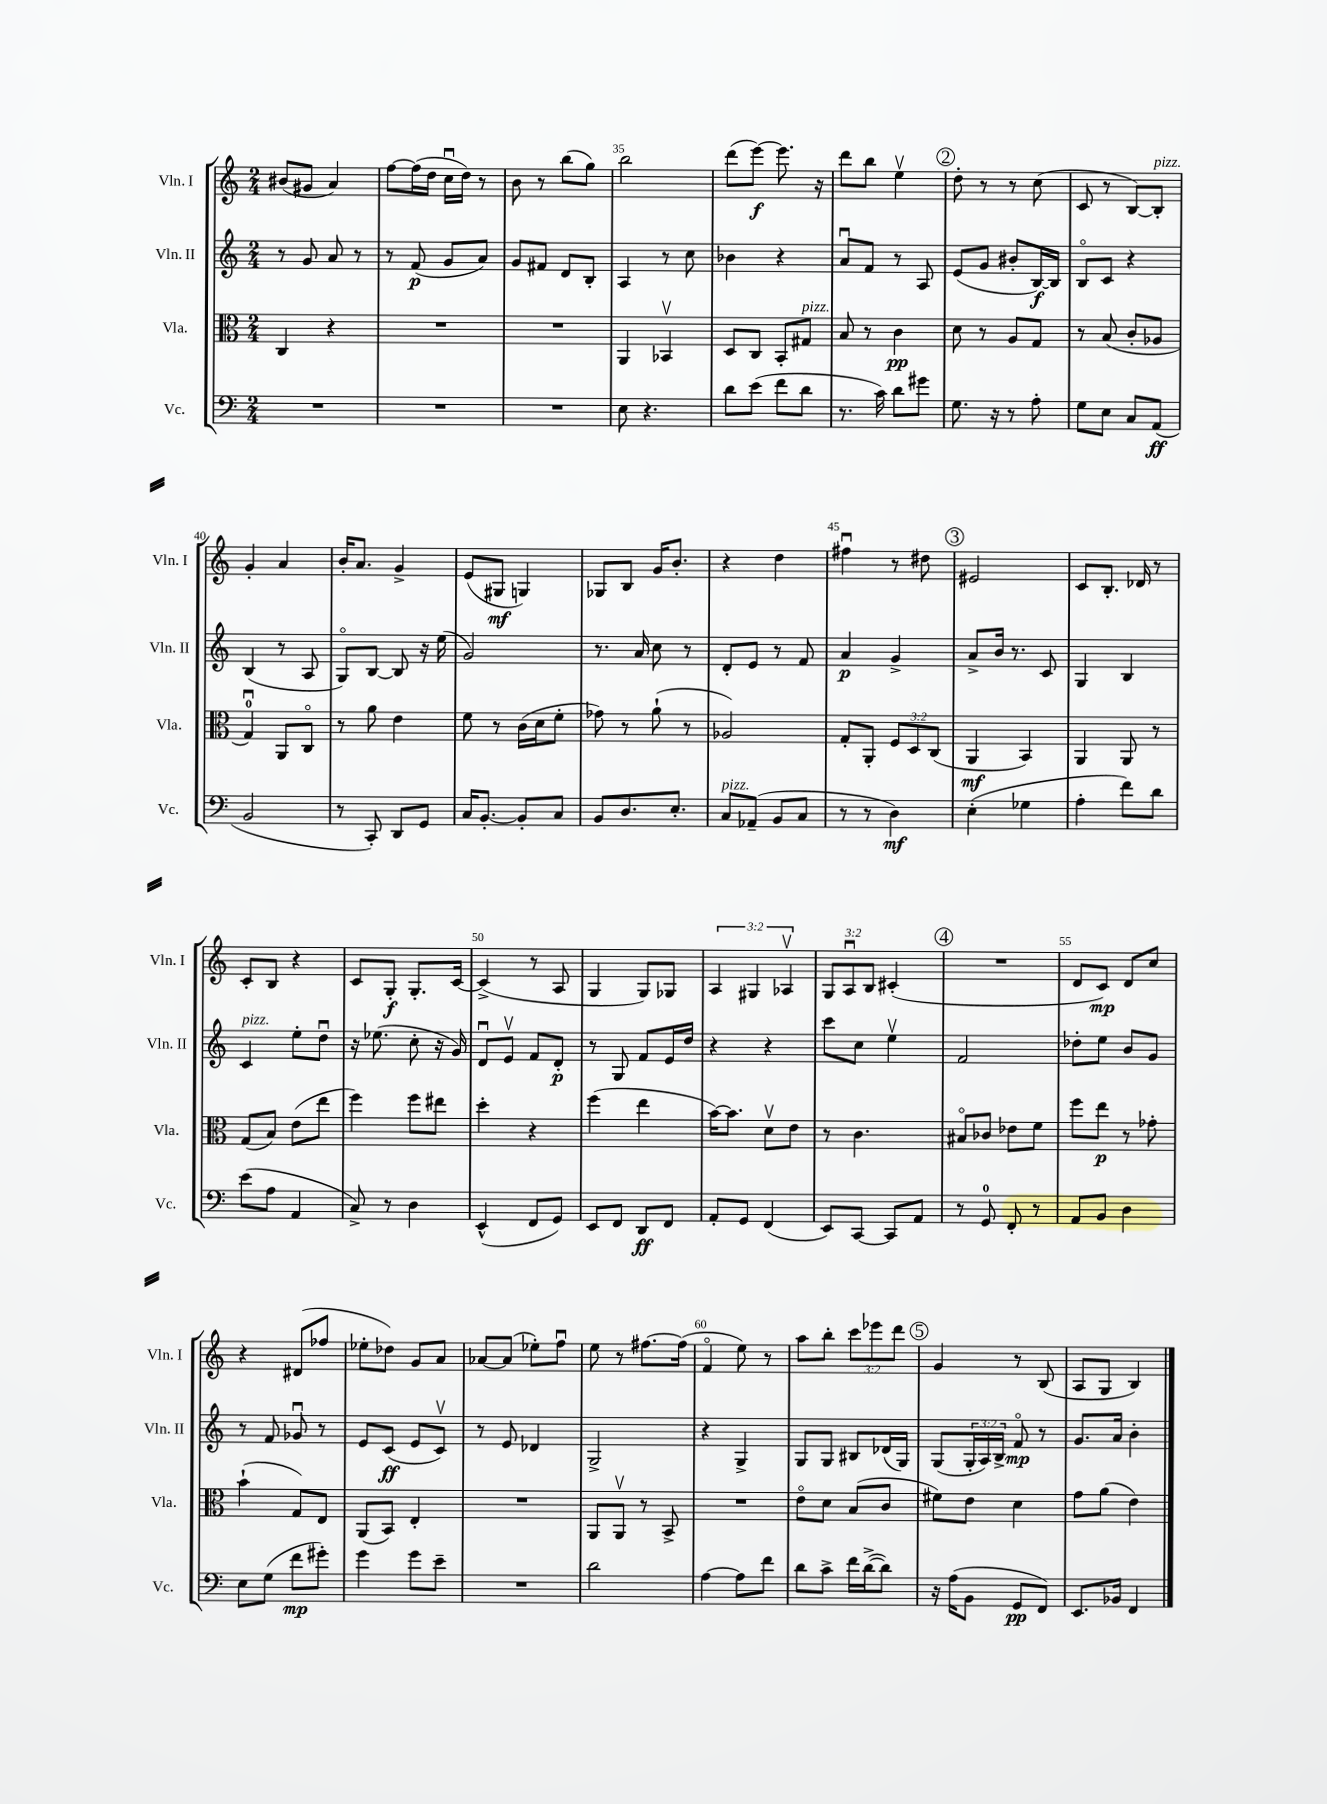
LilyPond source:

<<
\new StaffGroup <<
\new Staff = "s0" \with { instrumentName = "Vln. I" shortInstrumentName = "Vln. I" } {
    \clef treble \key c \major \numericTimeSignature \time 2/4 \override Staff.TupletNumber.text = #tuplet-number::calc-fraction-text
    bis'8( gis'8 a'4) |
    f''8~ f''16( d''16 c''16\downbow d''16) r8 |
    b'8 r8 b''8( g''8) |
    b''2 |
    d'''8( e'''8~\f) e'''8. r16 |
    d'''8 b''8 e''4\upbow |
    \mark \markup { \circle "2" } d''8-. r8 r8 c''8( |
    c'8 r8 b8~) b8-.^\markup { \italic "pizz." } |
    g'4-. a'4 |
    b'16-. a'8. g'4-> |
    e'8( gis8\mf g4) |
    ges8 b8 g'16 b'8.-. |
    r4 d''4 |
    fis''4\downbow r8 dis''8 |
    \mark \markup { \circle "3" } eis'2 |
    c'8 b8.-. des'16 r8 |
    c'8-. b8 r4 |
    c'8 g8-.\f g8.-. c'16~ |
    c'4->( r8 a8 |
    g4 g8) ges8 |
    \tuplet 3/2 { a4 gis4 aes4\upbow } |
    \tuplet 3/2 { g8 a8\downbow b8 } cis'4-.( |
    \mark \markup { \circle "4" } R2 |
    d'8 c'8\mp) d'8 c''8 |
    r4 dis'8( fes''8 |
    ees''8-. des''8) g'8 a'8 |
    aes'8~ aes'8( ees''8-.) f''8\downbow |
    e''8 r8 fis''8.~ fis''16( |
    f'4\flageolet e''8) r8 |
    a''8 b''8-. \tuplet 3/2 { c'''8 ees'''8 d'''8 } |
    \mark \markup { \circle "5" } g'4 r8 b8( |
    a8 g8 b4) \bar "|." |
}
\new Staff = "s1" \with { instrumentName = "Vln. II" shortInstrumentName = "Vln. II" } {
    \clef treble \key c \major \numericTimeSignature \time 2/4 \override Staff.TupletNumber.text = #tuplet-number::calc-fraction-text
    r8 g'8 a'8 r8 |
    r8 f'8\p( g'8 a'8) |
    g'8 fis'8 d'8 b8-. |
    a4 r8 c''8 |
    bes'4 r4 |
    a'8\downbow f'8 r8 a8 |
    \mark \markup { \circle "2" } e'8( g'8 bis'8-. b16~\f) b16 |
    b8\flageolet c'8 r4 |
    b4( r8 a8 |
    g8\flageolet) b8~ b8 r16 e''16( |
    g'2) |
    r8. a'16 c''8 r8 |
    d'8-. e'8 r8 f'8 |
    a'4\p g'4-> |
    \mark \markup { \circle "3" } a'8-> b'16 r8. c'8 |
    g4 b4 |
    c'4^\markup { \italic "pizz." } e''8-. d''8\downbow |
    r16 ees''8.( c''8-. r16 g'16) |
    d'8\downbow e'8\upbow f'8 d'8-.\p |
    r8 g8 f'8 e'16 d''16 |
    r4 r4 |
    c'''8 c''8 e''4\upbow |
    \mark \markup { \circle "4" } f'2 |
    des''8-. e''8 b'8 g'8 |
    r8 f'8 ges'8\downbow r8 |
    e'8 c'8\ff( e'8 c'8\upbow) |
    r8 e'8 des'4 |
    g2-> |
    r4 g4-> |
    g8 g8 bis8 des'16( g16) |
    \mark \markup { \circle "5" } g8( \tuplet 3/2 { g16-. a16) b16-> } f'8\flageolet\mp r8 |
    g'8. a'16 b'4-. \bar "|." |
}
\new Staff = "s2" \with { instrumentName = "Vla." shortInstrumentName = "Vla." } {
    \clef alto \key c \major \numericTimeSignature \time 2/4 \override Staff.TupletNumber.text = #tuplet-number::calc-fraction-text
    c4 r4 |
    R2 |
    R2 |
    a,4 bes,4\upbow |
    d8 c8 b,8-. gis8^\markup { \italic "pizz." } |
    b8 r8 c'4\pp |
    \mark \markup { \circle "2" } d'8 r8 a8 g8 |
    r8 b8( c'8-. aes8 |
    g4-0\downbow) a,8 c8\flageolet |
    r8 a'8 e'4 |
    f'8 r8 c'16( d'16 f'8-. |
    ges'8) r8 a'8-!( r8 |
    aes2) |
    g8-. a,8-. \tuplet 3/2 { f8 d8 c8( } |
    \mark \markup { \circle "3" } a,4\mf b,4) |
    a,4 a,8 r8 |
    g8( b8) e'8( e''8 |
    f''4) f''8 eis''8 |
    d''4-. r4 |
    f''4( e''4 |
    b'16~) b'8. d'8\upbow e'8 |
    r8 c'4. |
    \mark \markup { \circle "4" } bis8\flageolet ces'8 ees'8 f'8 |
    f''8 e''8\p r8 ges'8-. |
    b'4-!( g8) e8 |
    a,8( b,8) e4-. |
    R2 |
    a,8 a,8\upbow r8 b,8-> |
    R2 |
    e'8\flageolet d'8 b8( c'8 |
    \mark \markup { \circle "5" } fis'8) e'8 d'4 |
    g'8 a'8( e'4) \bar "|." |
}
\new Staff = "s3" \with { instrumentName = "Vc." shortInstrumentName = "Vc." } {
    \clef bass \key c \major \numericTimeSignature \time 2/4
    R2 |
    R2 |
    R2 |
    e8 r4. |
    d'8 e'8( f'8 d'8 |
    r8. c'16) d'8 gis'8 |
    \mark \markup { \circle "2" } g8. r16 r8 a8-. |
    g8 e8 c8 a,8\ff( |
    b,2 |
    r8 c,8-.) d,8 g,8 |
    c16 b,8.~-. b,8-. c8 |
    b,8 d8. e8.-. |
    c8^\markup { \italic "pizz." } aes,8--( b,8 c8 |
    r8 r8 d4\mf) |
    \mark \markup { \circle "3" } e4-.( ges4 |
    a4-. f'8) d'8 |
    e'8( a8 a,4 |
    c8->) r8 d4 |
    e,4-^( f,8 g,8) |
    e,8 f,8 d,8\ff f,8 |
    a,8-. g,8 f,4( |
    e,8) c,8~ c,8 a,8 |
    \mark \markup { \circle "4" } r8 g,8-0 f,8-. r8 |
    a,8 b,8 d4 |
    e8 g8( f'8\mp gis'8-.) |
    g'4 g'8 e'8-- |
    R2 |
    d'2 |
    a4~ a8 f'8 |
    d'8 c'8-> f'16 d'16~->( d'8) |
    \mark \markup { \circle "5" } r16 a16( b,8 g,8\pp f,8) |
    e,8. bes,16 f,4 \bar "|." |
}
>>
>>
\layout { \context { \Score currentBarNumber = #32 \override BarNumber.break-visibility = ##(#f #t #t) barNumberVisibility = #(every-nth-bar-number-visible 5) } }
